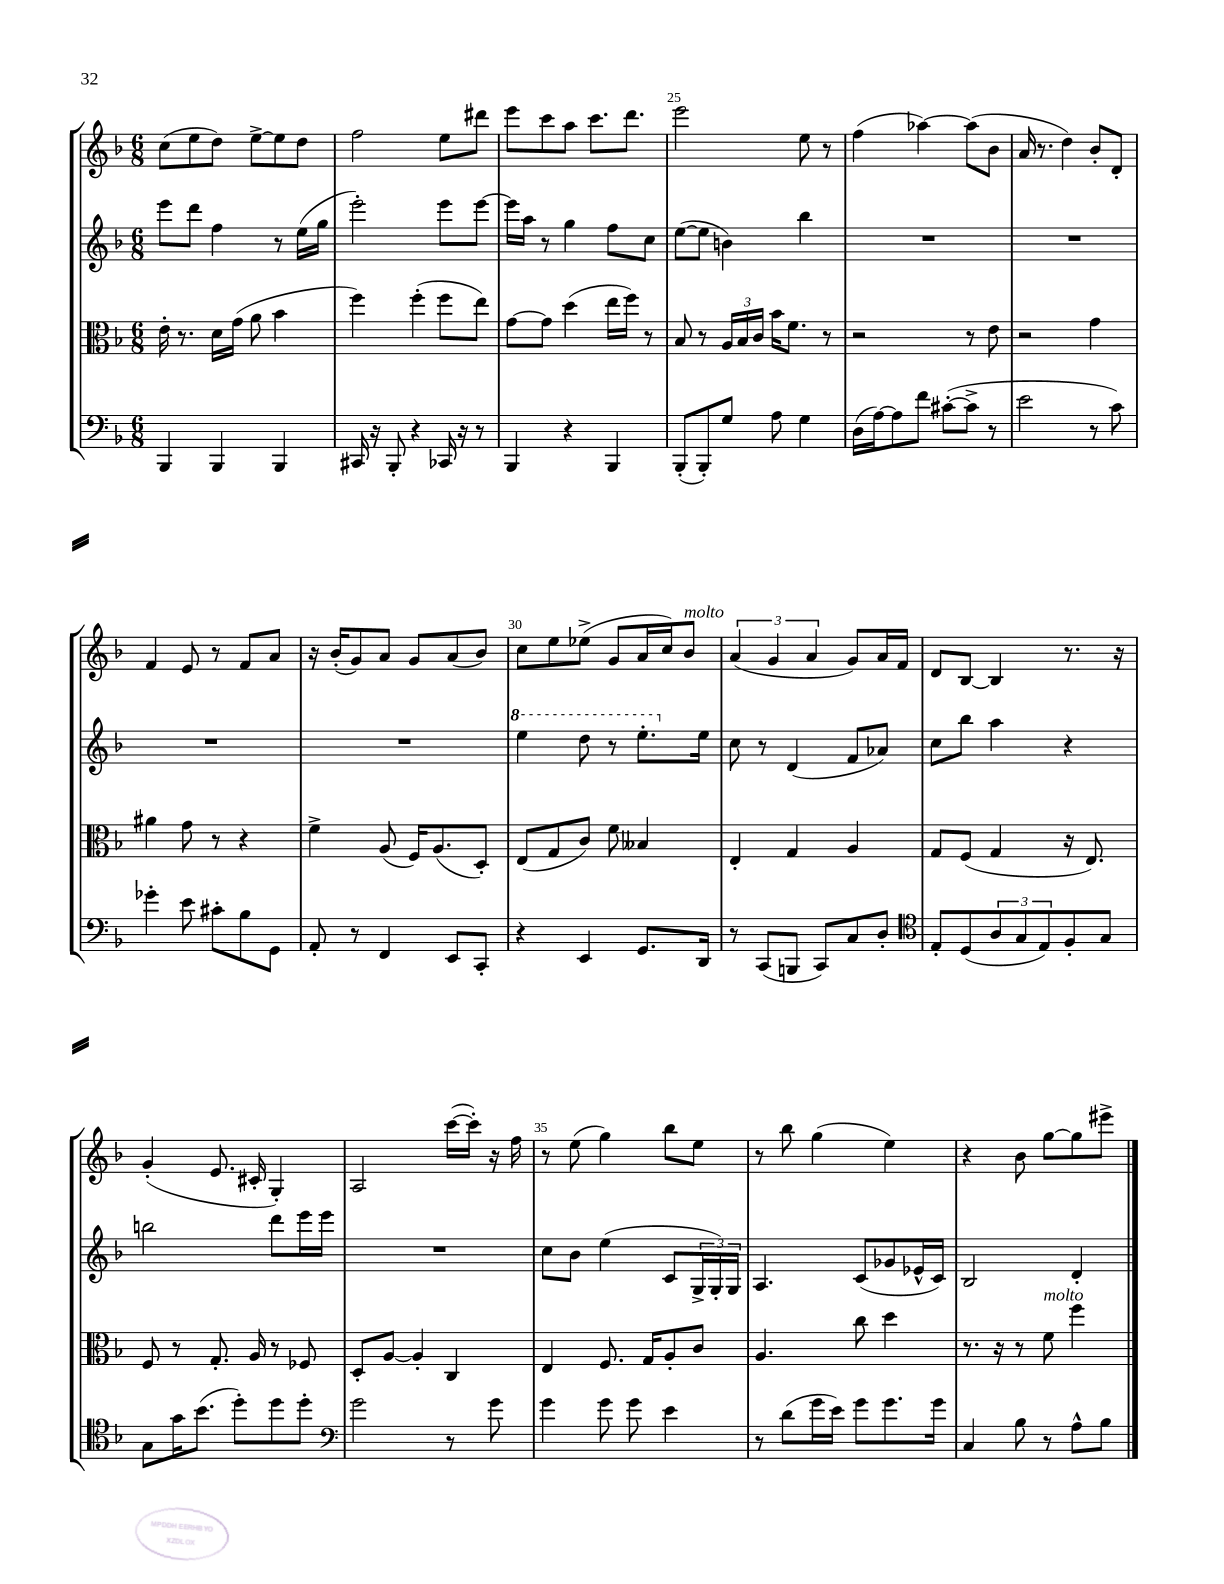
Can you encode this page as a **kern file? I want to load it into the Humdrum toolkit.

**kern	**kern	**kern	**kern
*part4	*part3	*part2	*part1
*staff4	*staff3	*staff2	*staff1
*clefF4	*clefC3	*clefG2	*clefG2
*k[b-]	*k[b-]	*k[b-]	*k[b-]
*M6/8	*M6/8	*M6/8	*M6/8
=22	=22	=22	=22
4BBB-/	16e'\	8eee\L	(8cc\L
.	8.r	.	.
.	.	8ddd\J	8ee\
4BBB-/	16d\LL	4ff\	8dd\J)
.	(16g\JJ	.	.
.	8a\	.	[8ee^\L
4BBB-/	4b-\	8r	8ee\]
.	.	(16ee\LL	8dd\J
.	.	16gg\JJ	.
=23	=23	=23	=23
16CC#X/	4ff\)	2eee'\)	2ff\
16r	.	.	.
8BBB-'/	.	.	.
4r	(4ff'\	.	.
16CC-X/	8ff\L	8eee\L	8ee\L
16r	.	.	.
8r	8ee\J)	[8eee\J	8ddd#X\J
=24	=24	=24	=24
4BBB-/	[8g\L	16eee\LL]	8eee\L
.	.	16aa\JJ	.
.	8g\J]	8r	8ccc\
4r	(4dd\	4gg\	8aa\J
.	.	.	8.ccc\L
4BBB-/	16ee\LL	8ff\L	.
.	16ff\JJ)	.	8.ddd\J
.	8r	8cc\J	.
=25	=25	=25	=25
(8BBB-'/L	8B-/	([8ee\L	2eee\
8BBB-'/)	8r	8ee\J]	.
8G/J	24A/LL	4bn\)	.
.	24B-/	.	.
.	24c/JJ	.	.
8A\	16b-\KL	.	.
.	8.f\J	.	.
4G\	.	4bb-\	8ee\
.	8r	.	8r
=26	=26	=26	=26
(16D\LL	2r	2.r	(4ff\
[16A\J)	.	.	.
8A\]	.	.	.
8f\J	.	.	[4aa-X\)
([8c#X'\L	.	.	.
8c#^\J]	8r	.	(8aa-\L]
8r	8e\	.	8b-\J
=27	=27	=27	=27
2e\	2r	2.r	16a/
.	.	.	8.r
.	.	.	4dd\)
8r	4g\	.	8b-'/L
8c\)	.	.	8d'/J
!!LO:LB:g=z
=28	=28	=28	=28
4g-X'\	4a#X\	2.r	4f/
8e\	8g\	.	8e/
8c#X'\L	8r	.	8r
8B-\	4r	.	8f/L
8GG\J	.	.	8a/J
=29	=29	=29	=29
8AA'/	4f^\	2.r	16r
.	.	.	(16b-'/KL
8r	.	.	8g/)
4FF/	(8A/	.	8a/J
.	16F/KL)	.	8g/L
.	(8.A/	.	.
8EE/L	.	.	(8a/
8CC'/J	8D'/J)	.	8b-/J)
=30	=30	=30	=30
*	*	*8va	*
4r	(8E/L	4eee\	8cc\L
.	8G/	.	8ee\
4EE/	8c/J)	8ddd\	(8ee-X^\J
.	8f\	8r	8g/L
8.GG/L	4B--X/	8.eee'\L	16a/L
.	.	.	16cc/J)
!	!	!	!LO:TX:a:i:t=molto
.	.	.	8b-/J
*	*	*X8va	*
16DD/Jk	.	16ee\Jk	.
=31	=31	=31	=31
8r	4E'/	8cc\	(6a/
(8CC/L	.	8r	.
.	.	.	6g/
8BBBn/J	4G/	(4d/	.
.	.	.	6a/
8CC/L)	.	.	.
8C/	4A/	8f/L	8g/L)
8D'/J	.	8a-X/J)	16a/L
.	.	.	16f/JJ
=32	=32	=32	=32
*clefC4	*	*	*
8E'/L	8G/L	8cc\L	8d/L
(8D/	(8F/J	8bb-\J	[8B-/J
12A/	4G/	4aa\	4B-/]
12G/	.	.	.
12E/)	.	.	.
8F'/	16r	4r	8.r
.	8.E/)	.	.
8G/J	.	.	.
.	.	.	16r
!!LO:LB:g=z
=33	=33	=33	=33
8G\L	8F/	2bbn\	(4g'/
16g\K	8r	.	.
(8.b-\J	.	.	.
.	8.G'/	.	8.e/
8dd'\L)	.	.	.
.	16A/	.	16c#X'/
8dd\	8r	8ddd\L	4G'/)
8dd'\J	8F-X/	16eee\L	.
.	.	16eee\JJ	.
=34	=34	=34	=34
*clefF4	*	*	*
2g\	8D'/L	2.r	2A/
.	[8A/J	.	.
.	4A'/]	.	.
8r	4C/	.	([16ccc\LL
.	.	.	16ccc'\JJ])
8g\	.	.	16r
.	.	.	16ff\
=35	=35	=35	=35
4g\	4E/	8cc\L	8r
.	.	8b-\J	(8ee\
8g\	8.F/	(4ee\	4gg\)
8g\	.	.	.
.	16G/KL	.	.
4e\	8A'/	8c/L	8bb-\L
.	8c/J	24G^/L	8ee\J
.	.	24G'/)	.
.	.	24G/JJ	.
=36	=36	=36	=36
8r	4.A/	4.A/	8r
(8d\L	.	.	8bb-\
16g\L	.	.	(4gg\
16e\JJ)	.	.	.
8g\L	8cc\	(8c/L	.
8.g\	4dd\	8g-X/	4ee\)
.	.	16e-X^^/L	.
16g\Jk	.	16c/JJ)	.
=37	=37	=37	=37
4C/	8.r	2B-/	4r
.	16r	.	.
8B-\	8r	.	8b-\
!	!LO:TX:a:i:t=molto	!	!
8r	8f\	.	[8gg\L
8A^^\L	4ff\	4d'/	8gg\]
8B-\J	.	.	8eee#X^\J
==	==	==	==
*-	*-	*-	*-
